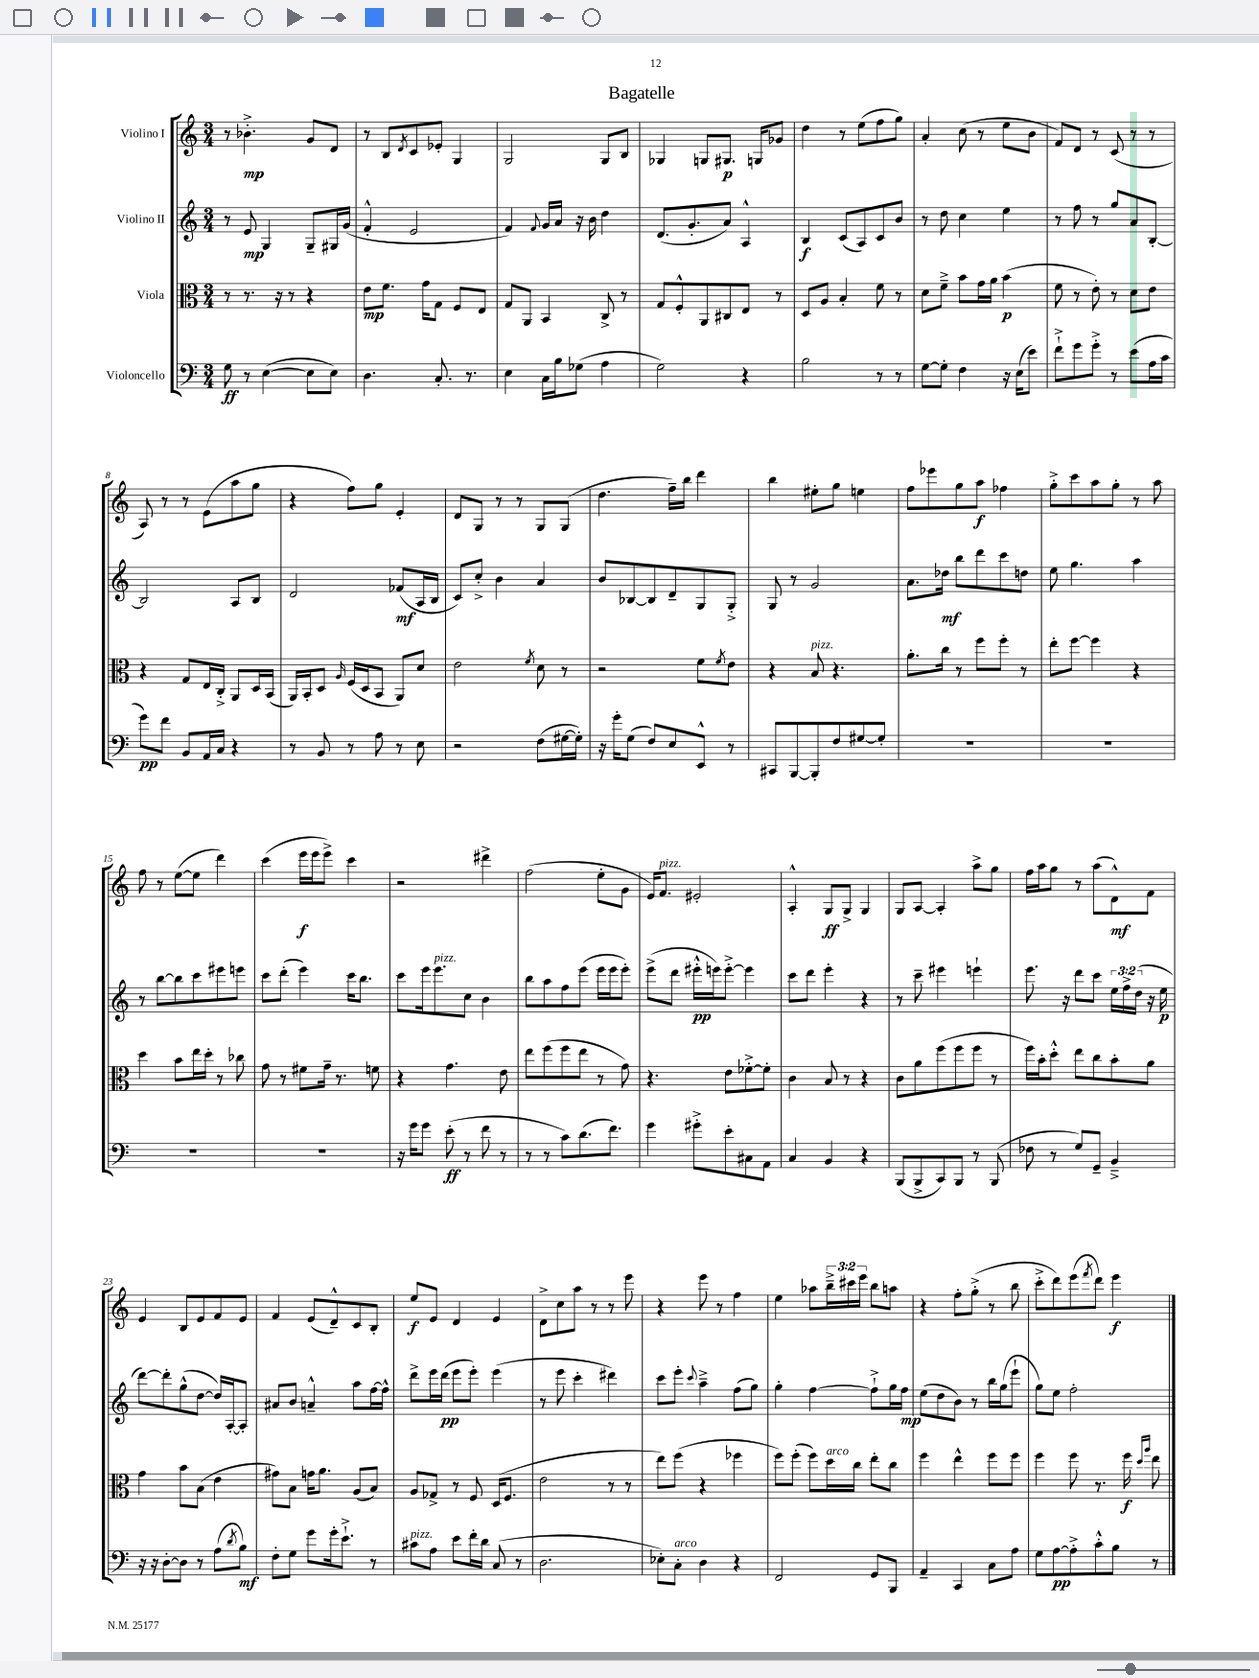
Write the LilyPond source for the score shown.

\header { title = "Bagatelle" }
<<
\new StaffGroup <<
\new Staff = "s0" \with { instrumentName = "Violino I" } {
    \clef treble \key c \major \numericTimeSignature \time 3/4 \override Staff.TupletNumber.text = #tuplet-number::calc-fraction-text
    r8 bes'4.-.->\mp g'8 d'8 |
    r8 b8 \acciaccatura { d'8 } c'8 ees'8-. g4 |
    g2 g8 b8 |
    ges4 g8 gis8.\p g16 ges'8 |
    d''4 r8 e''8( f''8 g''8) |
    a'4-. c''8( r8 e''8 b'8 |
    f'8) d'8 r8 c'8( r8 r8 |
    a8) r8 r8 e'8( a''8 g''8 |
    r4 f''8) g''8 e'4-. |
    d'8 g8 r8 r8 g8 g8( |
    d''4. f''16--) b''16 d'''4 |
    b''4 eis''8-. g''8 e''4 |
    f''8 ees'''8 g''8 a''8\f fes''4 |
    g''8-.-> c'''8 a''8 g''8-. r8 a''8 |
    f''8 r8 e''8~( e''8 d'''4) |
    c'''4( e'''16\f e'''16 e'''8->) c'''4 |
    r2 dis'''4-> |
    f''2( e''8-. g'8 |
    e'16) f'8.^\markup { \italic "pizz." } eis'2-. |
    a4-.-^ g8\ff g8-> g4 |
    g8 a8~ a4-. a''8-> g''8 |
    f''16 a''16 g''8 r8 a''8( d'8-^\mf) f'8 |
    e'4 b8 e'8 f'8 e'8 |
    f'4 e'8( d'8---^) c'8 b8-. |
    e''8\f e'8 d'4 e'4 |
    d'8-> c''8 a''8 r8 r8 e'''8 |
    r4 e'''8 r8 f''4 |
    e''4 aes''8 \tuplet 3/2 { b''16---> cis'''16 e'''16 } b''8 a''8 |
    r4 f''8-. g''8-.->( r8 b''8 |
    c'''8-.-> d'''8) e'''8( \acciaccatura { f'''8 } d'''8) e'''4\f \bar "|." |
}
\new Staff = "s1" \with { instrumentName = "Violino II" } {
    \clef treble \key c \major \numericTimeSignature \time 3/4 \override Staff.TupletNumber.text = #tuplet-number::calc-fraction-text
    r8 e'8\mp g4 g8-- gis16 g'16( |
    f'4-.-^ e'2 |
    f'4) \appoggiatura { f'8 } g'16 a'16 r16 b'16 d''4 |
    d'8.( g'8.-. a'8) a4-^ |
    b4\f c'8( a8) c'8 b'8 |
    r8 d''8 c''4 e''4 |
    r8 f''8 r8 g''8 a'8 b8~-. |
    b2 a8 b8 |
    d'2 fes'8\mf( a16 b16 |
    c'8) c''8-.-> b'4 a'4 |
    b'8 bes8~ bes8 d'8-- g8 g8-.-> |
    g8 r8 g'2 |
    a'8. des''16\mf b''8 d'''8 c'''8 d''8 |
    e''8 g''4. a''4 |
    r8 b''8~ b''8 c'''8 eis'''8 e'''8 |
    c'''8 d'''8-.( e'''4) c'''16 b''8. |
    c'''8 e'''16 e'''8.^\markup { \italic "pizz." } c''8 b'4 |
    b''8 a''8 f''8 e'''8( e'''16 e'''16 e'''8-.) |
    e'''8->( d'''8 eis'''16-.-^\pp e'''16) e'''8~-.-> e'''4 |
    c'''8 d'''8 e'''4-. r4 |
    r8 c'''8-- eis'''4 e'''4-! |
    e'''8. r16 d'''8 c'''8 \tuplet 3/2 { e''16 f''16-> d''16( } r16 e''16\p |
    d'''8~) d'''8-. g''8-^( d''8~ d''16) a16~-. a8-. |
    ais'8 b'8 a'4---^ a''8 f''16~ f''16-^ |
    d'''8-> e'''16 d'''16\pp( e'''8 e'''8-.) e'''4( |
    r8 e'''8 c'''4-. dis'''4) |
    c'''8 e'''8-. \appoggiatura { c'''8 } a''4---> f''8( g''8) |
    g''4-. f''4~ f''8-!-> g''16 f''16\mp |
    e''8( d''8 b'8) r8 b''16 g''16( e'''8-! |
    g''8) e''8 f''2-. \bar "|." |
}
\new Staff = "s2" \with { instrumentName = "Viola" } {
    \clef alto \key c \major \numericTimeSignature \time 3/4
    r8 r8. r16 r8 r4 |
    e'8\mp f'8. g'16 g8 f8 e8 |
    g8 a,8 b,4 c8-> r8 |
    g8 f8-.-^ a,8 cis8 e8 r8 |
    d8 a8 b4-. f'8 r8 |
    d'8 f'8---> b'8 g'16 a'16 b'4\p( |
    f'8 r8 e'8-.) r8 d'8 e'8 |
    r4 g8 e16 c16-.-> a,8 d16 b,16( |
    a,16) b,16-. d8 \grace { a16 } f16( d16 b,8 a,8) d'8 |
    e'2 \acciaccatura { f'8 } d'8 r8 |
    r2 f'8 \acciaccatura { f'8 } e'8 |
    r4 b8^\markup { \italic "pizz." } r4. |
    a'8.-. c''16 r8 f''8 f''8-. r8 |
    e''8-. f''8~ f''4 r4 |
    d''4 b'8 e''16 d''16-. r8 ces''8 |
    g'8 r8 fis'8 g'16-- r8. f'8 |
    r4 g'4. e'8 |
    e''8 f''8( f''8 e''8 r8 g'8) |
    r4. e'8 fes'8~-.-> fes'8-. |
    c'4 b8 r8 r4 |
    c'8 a'8 f''8( f''8 f''8 r8 |
    f''16) b'16-. d''8-.-^ e''8 c''8 b'8-. a'8 |
    g'4 b'8 b8( e'4 |
    gis'8) b8 g'16 a'8. a8( b8) |
    a8 ges8-> r8 f8 d16( f8. |
    e'2 r8 r8 |
    e''8) f''8( r4 fes''4 |
    f''8) f''8-.( f''8) d''16^\markup { \italic "arco" } c''16 e''8-. c''8 |
    f''4 e''4-^ f''8 f''8 |
    f''4 f''8 r8. f''16\f \grace { d''16 a''16 } e''8 \bar "|." |
}
\new Staff = "s3" \with { instrumentName = "Violoncello" } {
    \clef bass \key c \major \numericTimeSignature \time 3/4
    g8\ff r8 e4~( e8 e8) |
    d4. c8.-. r8. |
    e4 c16 b16 ges8( a4 |
    g2) r4 |
    b2 r8 r8 |
    g8~ g8-. f4 r16 e16( e'8) |
    f'8-!-> g'8 g'8-.-> r8 e'8( a16 c'16 |
    g'8\pp) f'8 b,8 a,16 c16 r4 |
    r8 b,8 r8 a8 r8 e8 |
    r2 f8( gis16~ gis16-.) |
    r16 g'16-. g8( f8) e8 e,8-^ r8 |
    cis,8 b,,8~ b,,8-. f8 gis8~ gis8-. |
    R2. |
    R2. |
    R2. |
    R2. |
    r16 g'16 g'8 e'8-.\ff( r8 f'8 r8 |
    r8 r8 c'8) d'8.( f'8.) |
    g'4 gis'8-.-> e'8-. cis8 a,8 |
    c4 b,4 r4 |
    b,,8( b,,8-> c,8) b,,8 r8 b,,8( |
    fes8 r8 g8) g,8-- b,4---> |
    r16 r16 d8~-. d8 r8 a8( \acciaccatura { d'8 } b8\mf) |
    f8-. g8 g'8 g'16-. e'8.-!-> r8 |
    cis'8^\markup { \italic "pizz." } a8 e'8 f'16-. d'16 c8( r8 |
    d2. |
    ees8-.) c8-.^\markup { \italic "arco" } d4 r4 |
    f,2 g,8 b,,8 |
    a,4-- c,4 c8 a8 |
    g8 a8~\pp a8-.-> c'8-.-^ b8 r8 \bar "|." |
}
>>
>>
